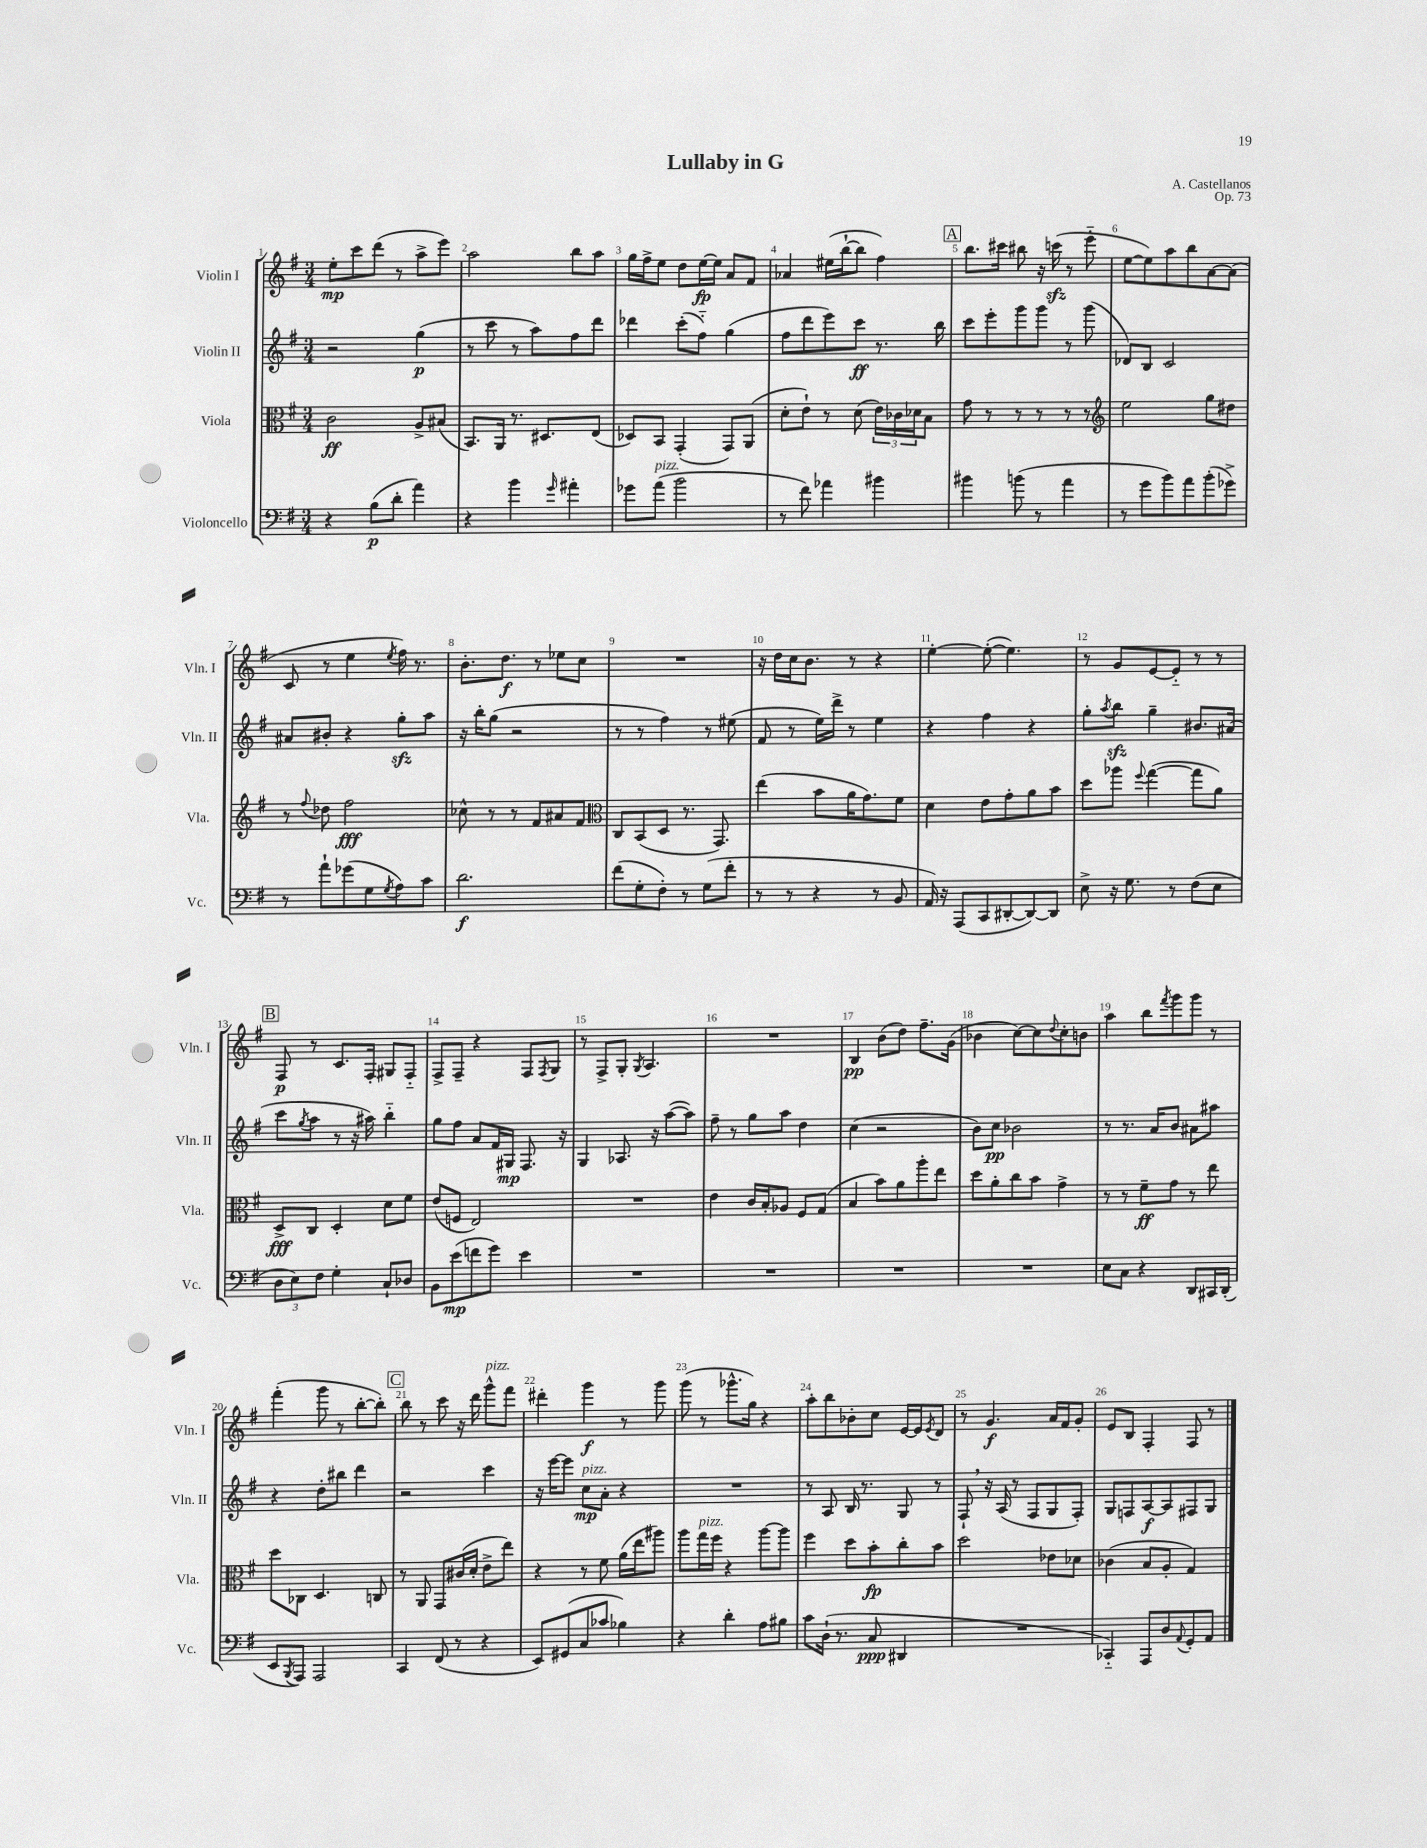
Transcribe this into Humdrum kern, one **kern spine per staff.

**kern	**dynam	**kern	**dynam	**kern	**dynam	**kern	**dynam
*part4	*part4	*part3	*part3	*part2	*part2	*part1	*part1
*staff4	*staff4	*staff3	*staff3	*staff2	*staff2	*staff1	*staff1
*I"Violoncello	*	*I"Viola	*	*I"Violin II	*	*I"Violin I	*
*I'Vc.	*	*I'Vla.	*	*I'Vln. II	*	*I'Vln. I	*
*clefF4	*	*clefC3	*	*clefG2	*	*clefG2	*
*k[f#]	*	*k[f#]	*	*k[f#]	*	*k[f#]	*
*M3/4	*	*M3/4	*	*M3/4	*	*M3/4	*
=1	=1	=1	=1	=1	=1	=1	=1
4r	.	2c\	ff	2r	.	8ee'\L	mp
.	.	.	.	.	.	8ccc\	.
(8B\L	p	.	.	.	.	(8ddd\J	.
8d'\J	.	.	.	.	.	8r	.
4a\)	.	8A^/L	.	(4gg\	p	8aa^\L	.
.	.	(8B#X/J	.	.	.	8eee\J)	.
=2	=2	=2	=2	=2	=2	=2	=2
4r	.	8.BB/L)	.	8r	.	2aa\	.
.	.	.	.	8ccc\	.	.	.
.	.	16AA/Jk	.	.	.	.	.
4b\	.	8.r	.	8r	.	.	.
.	.	.	.	8aa\L)	.	.	.
.	.	8.D#X/L	.	.	.	.	.
16qqg/	.	.	.	.	.	.	.
4a#X'\	.	.	.	8ff#\	.	8bb\L	.
.	.	(8E/J	.	8ddd\J	.	8aa\J	.
=3	=3	=3	=3	=3	=3	=3	=3
8g-X\L	.	8D-X/L)	.	4ddd-X\	.	16gg\LL	.
.	.	.	.	.	.	16ff#^\J	.
!LO:TX:a:i:t=pizz.	!	!	!	!	!	!	!
(8a\J	.	8BB/J	.	.	.	8ee\J	.
2b\	.	(4GG'/	.	(8ccc'\L	.	8dd\L	.
.	.	.	.	8ff#\J)	.	[16ee\L	fp
.	.	.	.	.	.	16ee\JJ]	.
.	.	8GG/L)	.	(4gg\	.	8a/L	.
.	.	(8AA/J	.	.	.	8f#/J	.
=4	=4	=4	=4	=4	=4	=4	=4
8r	.	8d'\L	.	8ff#\L	.	4a-X/	.
8f#\)	.	8e`\J)	.	8ddd\	.	.	.
4a-X\	.	8r	.	8eee\)	.	(16ee#X\LL	.
.	.	.	.	.	.	[16bb`\J	.
.	.	(8d\	.	8ccc\J	ff	8bb\J]	.
4b#X\	.	24e\LL)	.	8.r	.	4ff#\)	.
.	.	24c-X\	.	.	.	.	.
.	.	24d-X\J	.	.	.	.	.
.	.	8B\J	.	.	.	.	.
.	.	.	.	16bb\	.	.	.
!!LO:REH:place=s1:t=A
=5	=5	=5	=5	=5	=5	=5	=5
4b#X\	.	8g\	.	8ccc\L	.	8.bb\L	.
.	.	8r	.	8eee'\	.	.	.
.	.	.	.	.	.	16ccc#X\Jk	.
(8bn\	.	8r	.	8ggg\	.	8bb#X\	.
8r	.	8r	.	8ggg\J	.	16r	.
.	.	.	.	.	.	(16cccnzz\	.
4a\	.	8r	.	8r	.	8r	.
.	.	8r	.	(8ggg\	.	8eee\	.
=6	=6	=6	=6	=6	=6	=6	=6
*	*	*clefG2	*	*	*	*	*
8r	.	2ee\	.	8d-X/L)	.	[8ee\L	.
8g\L	.	.	.	8B/J	.	8ee\])	.
8b\)	.	.	.	2c/	.	8aa\	.
8a\	.	.	.	.	.	8bb\	.
(8b'\	.	8gg\L	.	.	.	[8a\	.
8g-X^\J)	.	8dd#X\J	.	.	.	(8a\J]	.
!!LO:LB:g=z
=7	=7	=7	=7	=7	=7	=7	=7
8r	.	8r	.	8a#X/L	.	8c/	.
.	.	8qqff#/	.	.	.	.	.
8a`\L	.	8dd-X\	.	8b#X'/J	.	8r	.
(8g-X\	.	2ff#\	fff	4r	.	4ee\	.
8G\	.	.	.	.	.	.	.
8qG/	.	.	.	.	.	8qee/	.
8A\)	.	.	.	8ggzz'\L	.	16ff#\)	.
.	.	.	.	.	.	8.r	.
8c\J	.	.	.	8aa\J	.	.	.
=8	=8	=8	=8	=8	=8	=8	=8
2.d\	f	8cc-X^^\	.	16r	.	8.b'\L	.
.	.	.	.	16bb'\KL	.	.	.
.	.	8r	.	(8gg\J	.	.	.
.	.	.	.	.	.	8.dd\J	f
.	.	8r	.	2r	.	.	.
.	.	8f#/L	.	.	.	8r	.
.	.	8a#X/	.	.	.	8ee-X\L	.
.	.	8f#/J	.	.	.	8cc\J	.
=9	=9	=9	=9	=9	=9	=9	=9
*	*	*clefC3	*	*	*	*	*
(8f#\L	.	8C/L	.	8r	.	2.r	.
8G'\	.	(8BB/	.	8r	.	.	.
8F#'\J)	.	8D/J	.	4ff#\)	.	.	.
8r	.	8.r	.	.	.	.	.
(8G\L	.	.	.	8r	.	.	.
.	.	8.GG/)	.	.	.	.	.
8f#'\J	.	.	.	(8ee#X\	.	.	.
=10	=10	=10	=10	=10	=10	=10	=10
8r	.	(4ee\	.	8f#/	.	16r	.
.	.	.	.	.	.	16dd\LL	.
8r	.	.	.	8r	.	16cc\J	.
.	.	.	.	.	.	8.b\J	.
4r	.	8b\L	.	16ee\LL)	.	.	.
.	.	.	.	16ddd^\JJ	.	.	.
.	.	16a\K	.	8r	.	8r	.
.	.	8.g\)	.	.	.	.	.
8r	.	.	.	4ee\	.	4r	.
8BB/	.	8f#\J	.	.	.	.	.
=11	=11	=11	=11	=11	=11	=11	=11
16AA/)	.	4d\	.	4r	.	[4ee'\	.
16r	.	.	.	.	.	.	.
(8AAA/L	.	.	.	.	.	.	.
8CC/	.	8e\L	.	4ff#\	.	(8ee'\_	.
[8DD#X'/	.	8g'\	.	.	.	4.ee\])	.
8DD#/_)	.	8a\	.	4r	.	.	.
8DD#/J]	.	8b\J	.	.	.	.	.
=12	=12	=12	=12	=12	=12	=12	=12
8E^\	.	8dd\L	.	8gg'\L	.	8r	.
.	.	.	.	8qaa/	.	.	.
16r	.	8aa-X\J	.	8bbzz\J	.	8g/L	.
8.G\	.	.	.	.	.	.	.
.	.	8qqff#/	.	.	.	.	.
.	.	([4gg\	.	4gg~\	.	[8e/	.
8r	.	.	.	.	.	8e/J]	.
(8F#\L	.	8gg\L]	.	8.b#X/L	.	8r	.
8E\J	.	8a\J)	.	.	.	8r	.
.	.	.	.	(16a#X/Jk	.	.	.
!!LO:LB:g=z
!!LO:REH:place=s1:t=B
=13	=13	=13	=13	=13	=13	=13	=13
12D\L	.	8D^/L	fff	8ccc\L	.	8F#/	p
12E\)	.	.	.	.	.	.	.
.	.	.	.	8qgg/	.	.	.
.	.	8C/J	.	8aa\J	.	8r	.
12F#\J	.	.	.	.	.	.	.
4G'\	.	4D'/	.	8r	.	8.c/L	.
.	.	.	.	16r	.	.	.
.	.	.	.	16aa#X\)	.	16F#'/Jk	.
8C`/L	.	8d\L	.	4bb\	.	8G#X/L	.
8D-X/J	.	8f#\J	.	.	.	8F#/J	.
=14	=14	=14	=14	=14	=14	=14	=14
8BB\L	.	(8e/L	.	8gg\L	.	8F#^/L	.
(8e\	mp	8Fn/J	.	8ff#\J	.	8F#~/J	.
8fn\	.	2E/)	.	8a/L	.	4r	.
8g\J)	.	.	.	16f#/L	.	.	.
.	.	.	.	16G#X/JJ	mp	.	.
4e\	.	.	.	8.F#/	.	8F#/L	.
.	.	.	.	.	.	8qF#/	.
.	.	.	.	.	.	8G/J	.
.	.	.	.	16r	.	.	.
=15	=15	=15	=15	=15	=15	=15	=15
2.r	.	2.r	.	4G/	.	8r	.
.	.	.	.	.	.	8F#^/L	.
.	.	.	.	8.A-X/	.	8G'/J	.
.	.	.	.	.	.	8qG/	.
.	.	.	.	.	.	4.A/	.
.	.	.	.	16r	.	.	.
.	.	.	.	([8aa\L	.	.	.
.	.	.	.	8aa\J])	.	.	.
=16	=16	=16	=16	=16	=16	=16	=16
2.r	.	4e\	.	8ff#~\	.	2.r	.
.	.	.	.	8r	.	.	.
.	.	16c/LL	.	8gg\L	.	.	.
.	.	16B'/J	.	.	.	.	.
.	.	8A-X/J	.	8aa\J	.	.	.
.	.	8F#/L	.	4dd\	.	.	.
.	.	(8G/J	.	.	.	.	.
=17	=17	=17	=17	=17	=17	=17	=17
2.r	.	4B/	.	(4cc\	.	4B/	pp
.	.	8b\L)	.	2r	.	(8b\L	.
.	.	8a\	.	.	.	8dd\J)	.
.	.	8aa'\	.	.	.	8.ff#~\L	.
.	.	8ee\J	.	.	.	.	.
.	.	.	.	.	.	(16g\Jk	.
=18	=18	=18	=18	=18	=18	=18	=18
2.r	.	8dd\L	.	8b\L)	.	4b-X\	.
.	.	8a'\	.	8cc\J	pp	.	.
.	.	8cc\	.	2b-X\	.	[8cc\L)	.
.	.	8b\J	.	.	.	8cc\]	.
.	.	.	.	.	.	8qqdd/	.
.	.	4g^\	.	.	.	8cc'\	.
.	.	.	.	.	.	8bn\J	.
=19	=19	=19	=19	=19	=19	=19	=19
8E\L	.	8r	.	8r	.	4aa\	.
8C\J	.	8r	.	8.r	.	.	.
4r	.	8f#~\L	ff	.	.	8bb\L	.
.	.	.	.	16a/KL	.	.	.
.	.	.	.	.	.	8qfff#/	.
.	.	8g\J	.	8b/J	.	8ggg\	.
8DD/L	.	8r	.	8a#X\L	.	8ggg\J	.
16CC#X/L	.	8ee\	.	8aa#X\J	.	8r	.
(16DD'/JJ	.	.	.	.	.	.	.
!!LO:LB:g=z
=20	=20	=20	=20	=20	=20	=20	=20
8EE/L	.	8dd\L	.	4r	.	(4fff#'\	.
8qBBB/	.	.	.	.	.	.	.
8AAA/J)	.	8C-X\J	.	.	.	.	.
2AAA/	.	4.D/	.	8dd'\L	.	8ggg\	.
.	.	.	.	8bb#X\J	.	8r	.
.	.	.	.	4ddd\	.	[8bb'\L	.
.	.	8Cn/	.	.	.	8bb'\J])	.
!!LO:REH:place=s1:t=C
=21	=21	=21	=21	=21	=21	=21	=21
4CC/	.	8r	.	2r	.	8bb\	.
.	.	8AA/	.	.	.	8r	.
(8FF#/	.	8GG/L	.	.	.	8ccc\	.
8r	.	(16c#X/L	.	.	.	16r	.
.	.	16d'/JJ	.	.	.	16ddd\	.
!	!	!	!	!	!	!LO:TX:a:i:t=pizz.	!
4r	.	8e^\L	.	4ccc\	.	8ggg^^\L	.
.	.	8ee\J)	.	.	.	8fff#\J	.
=22	=22	=22	=22	=22	=22	=22	=22
8EE/L)	.	4r	.	16r	.	4ddd#X'\	.
.	.	.	.	[16eee\KL	.	.	.
(8GG#X/	.	.	.	8eee\J]	.	.	.
!	!	!	!	!LO:TX:a:i:t=pizz.	!	!	!
8C/	.	8r	.	8cc\L	mp	4ggg\	f
8c-X/J	.	8f#\	.	8a'\J	.	.	.
4B-X\)	.	(16a\LL	.	4r	.	8r	.
.	.	16ee\J	.	.	.	.	.
.	.	8aa#X\J)	.	.	.	8ggg\	.
=23	=23	=23	=23	=23	=23	=23	=23
4r	.	8aa\L	.	2.r	.	(8ggg\	.
!	!	!LO:TX:a:i:t=pizz.	!	!	!	!	!
.	.	16gg\L	.	.	.	8r	.
.	.	16ff#\JJ	.	.	.	.	.
4d'\	.	4r	.	.	.	8.ggg-X^^\L	.
.	.	.	.	.	.	16gg\Jk)	.
8A\L	.	[8aa\L	.	.	.	4r	.
8B#X\J	.	8aa\J]	.	.	.	.	.
=24	=24	=24	=24	=24	=24	=24	=24
8c\L	.	4ff#\	.	8r	.	8aa'\L	.
(16D`\Jk	.	.	.	8A/	.	8bb\	.
8.r	.	.	.	.	.	.	.
.	.	8dd\L	.	16B/	.	8b-X'\	.
.	.	.	.	8.r	.	.	.
8C/	ppp	8b'\	fp	.	.	8cc\J	.
4DD#X/	.	8cc'\	.	8G/	.	[16e/LL	.
.	.	.	.	.	.	16e/J]	.
.	.	.	.	.	.	8qe/	.
.	.	8b\J	.	8r	.	8d/J	.
=25	=25	=25	=25	=25	=25	=25	=25
2.r	.	2dd\	.	8F#`,/	.	8r	.
.	.	.	.	16r	.	4.g/	f
.	.	.	.	(16A/	.	.	.
.	.	.	.	8r	.	.	.
.	.	.	.	8F#/L	.	.	.
.	.	8e-X\L	.	8G/	.	16a/LL	.
.	.	.	.	.	.	16f#/J	.
.	.	8d-X\J	.	8F#'/J)	.	8g'/J	.
=26	=26	=26	=26	=26	=26	=26	=26
4CC-X/)	.	(4c-X\	.	8G/L	.	8e/L	.
.	.	.	.	8Fn/	.	8B/J	.
8AAA/L	.	8B/L	.	[8A/	f	4F#'/	.
8D/	.	8A'/J	.	8A/]	.	.	.
8qqAA/	.	.	.	.	.	.	.
8GG'/	.	4G/)	.	8F#X/	.	8F#/	.
8AA/J	.	.	.	8G/J	.	8r	.
==	==	==	==	==	==	==	==
*-	*-	*-	*-	*-	*-	*-	*-
